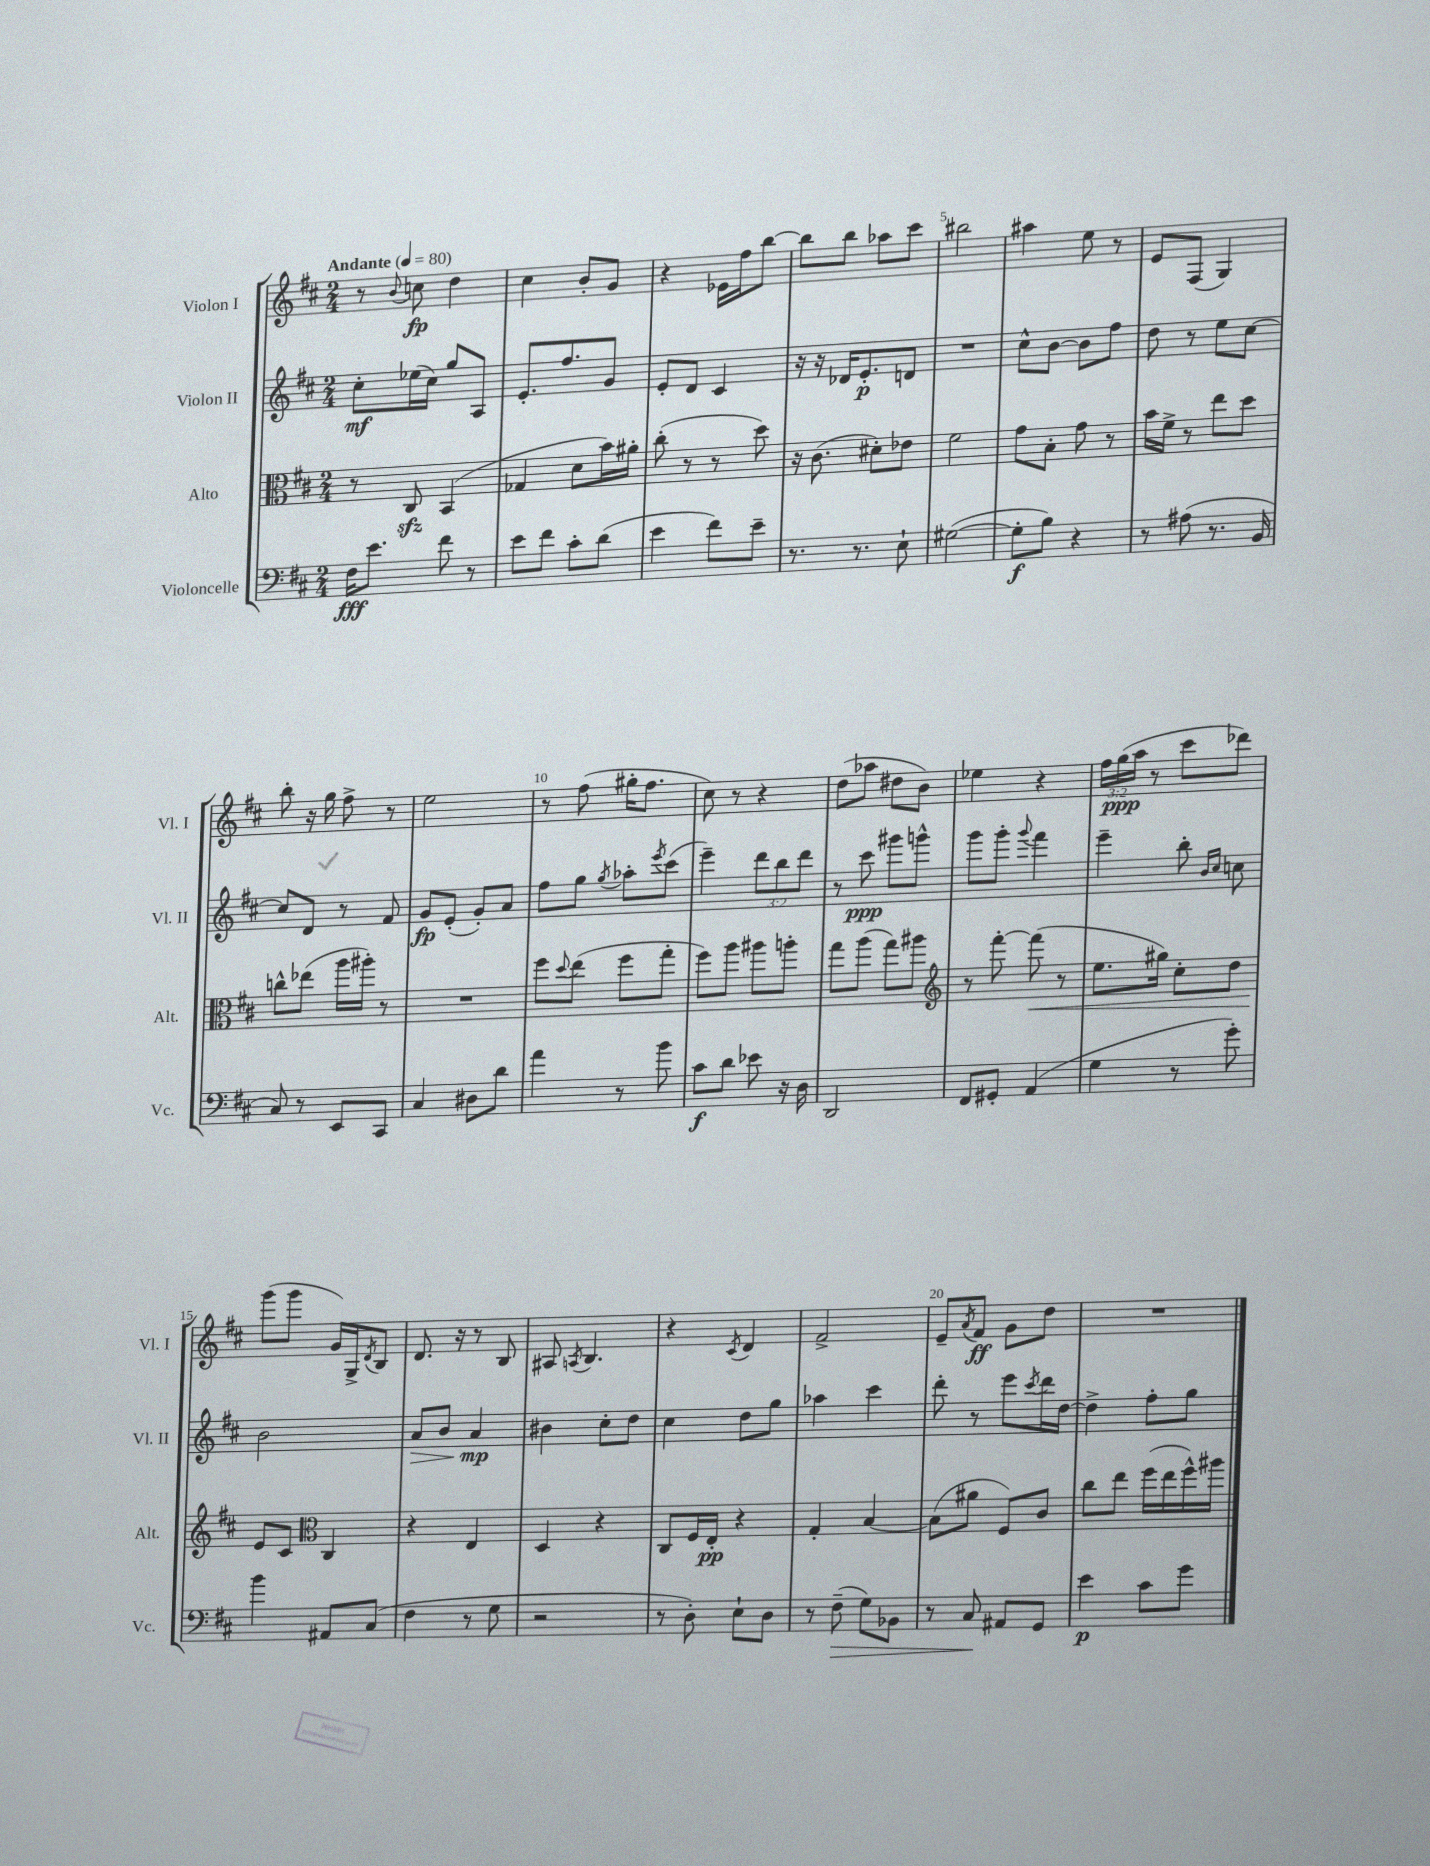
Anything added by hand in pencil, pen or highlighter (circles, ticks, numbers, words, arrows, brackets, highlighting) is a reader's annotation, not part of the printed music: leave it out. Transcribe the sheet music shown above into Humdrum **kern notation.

**kern	**kern	**kern	**kern
*staff4	*staff3	*staff2	*staff1
*clefF4	*clefC3	*clefG2	*clefG2
*k[f#c#]	*k[f#c#]	*k[f#c#]	*k[f#c#]
*M2/4	*M2/4	*M2/4	*M2/4
*MM80	*MM80	*MM80	*MM80
16F#\LK	8r	8cc#'\L	8r
8.e\J	.	.	.
.	.	.	8qqb/
.	8C#/	(16ee-\L	8cc\
.	.	16cc#\JJ)	.
8f#\	(4BB/	8gg/L	4dd\
8r	.	8A/J	.
=	=	=	=
8e\L	4G-/	8.e'/L	4cc#\
8f#\J	.	.	.
.	.	8.ff#/	.
8c#'\L	8d\L	.	8b'/L
(8d\J	16b\L)	8g/J	8g/J
.	16a#'\JJ	.	.
=	=	=	=
4e\	(8cc#'\	8e'/L	4r
.	8r	8d/J	.
8f#\L)	8r	4c#/	16e-\LL
.	.	.	16ff#\J
8e~\J	8dd\)	.	[8bb\J
=	=	=	=
8.r	16r	16r	8bb\]L
.	(8.c#\	16r	.
.	.	16d-/LK	8bb\J
8.r	.	8.e'/	.
.	8d#'\L)	.	8aa-\L
8E`\	8e-\J	8d/J	8ccc#\J
=	=	=	=
([2G#\	2f#\	2r	2bb#\
=	=	=	=
8G#'\]L	8g\L	8cc#^^\L	4aa#\
8B\J)	8B'\J	[8b\J	.
4r	8g\	8b\]L	8ee\
.	8r	8ff#\J	8r
=	=	=	=
8r	16b\LL	8dd\	8e/L
.	16f#^\JJ	.	.
(8A#\	8r	8r	(8F#/J
8.r	8ee\L	8ee\L	4G/)
.	8dd\J	[8cc#\J	.
16BB/	.	.	.
=	=	=	=
8C#/)	8cc^^\L	8cc#/]L	8bb'\
8r	(8ee-\J	8d/J	16r
.	.	.	16gg\
8EE/L	16aa\LL	8r	8ff#^\
.	16aa#'\JJ)	.	.
8CC#/J	8r	8f#/	8r
=	=	=	=
4C#/	2r	8g/L	2ee\
.	.	(8e'/J	.
8D#\L	.	8g'/L)	.
8d\J	.	8a/J	.
=	=	=	=
4a\	8ff#\L	8ff#\L	8r
.	8qqdd/	.	.
.	(8ee\J	8gg\J	(8ff#\
.	.	8qgg/	.
8r	8ff#\L	8aa-'\L	16gg#'\LK
.	.	.	8.ff#\J
.	.	8qeee/	.
8b\	8gg'\J	(8ccc#\J	.
=	=	=	=
8c#\L	8ff#\L)	4eee~\)	8cc#\)
8d\J	8aa\J	.	8r
8e-\	8aa#\L	12ddd\L	4r
.	.	12bb\	.
16r	8aa'\J	.	.
.	.	12ddd\J	.
16D\	.	.	.
=	=	=	=
2DD/	8gg\L	8r	(8dd\L
.	(8aa\J	8ccc#\	8aa-\J
.	8gg\L)	8ggg#\L	8dd#\L
.	8aa#\J	8ggg^^\J	8b\J)
=	=	=	=
*	*clefG2	*	*
8FF#/L	8r	8ggg\L	4ee-\
8GG#'/J	[8fff#'\	8ggg'\J	.
.	.	8qqggg/	.
(4AA/	(8fff#\]	4fff#\	4r
.	8r	.	.
=	=	=	=
4G\	8.ee\L	4eee~\	24ff#\LL
.	.	.	(24gg\
.	.	.	24aa\JJ
.	.	.	8r
.	16gg#\Jk)	.	.
8r	8cc#'\L	8bb'\	8ccc#\L
.	.	16qqb/LL	.
.	.	16qqcc#/JJ	.
8g'\)	8dd\J	8cc\	8ddd-\J)
=	=	=	=
4b\	8e/L	2b\	(8ggg\L
.	8c#/J	.	8ggg\J
*	*clefC3	*	*
8AA#/L	4C#/	.	16g/LL)
.	.	.	16G^/J
.	.	.	8qd/
(8C#/J	.	.	8B/J
=	=	=	=
4F#\	4r	8a/L	8.d/
.	.	8b/J	.
.	.	.	16r
8r	4E/	4a/	8r
8G\	.	.	8B/
=	=	=	=
2r	4D/	4b#\	8A#/
.	.	.	8qA/
.	.	.	4.B/
.	4r	8cc#'\L	.
.	.	8dd\J	.
=	=	=	=
8r	8C#/L	4cc#\	4r
8D'\)	16F#/L	.	.
.	16E'/JJ	.	.
.	.	.	8qc#/
8E`\L	4r	8dd\L	4d/
8D\J	.	8gg\J	.
=	=	=	=
8r	4G'/	4aa-\	2f#^/
(8F#~\	.	.	.
8G\L)	[4B/	4ccc#\	.
8BB-\J	.	.	.
=	=	=	=
8r	(8B\]L	8ddd'\	8e~/L
.	.	.	8qa/
8C#/	8a#\J	8r	8f#/J
8AA#/L	8F#/L)	8eee\L	8g\L
.	.	8qccc#/	.
8GG/J	8c#/J	16ddd\L	8dd\J
.	.	[16dd\JJ	.
=	=	=	=
4e\	8cc#\L	4dd^\]	2r
.	8ee\J	.	.
8c#\L	(16ff#\LL	8ff#'\L	.
.	16ee\	.	.
8g\J	16ff#^^\)	8gg\J	.
.	16aa#\JJ	.	.
==	==	==	==
*-	*-	*-	*-
